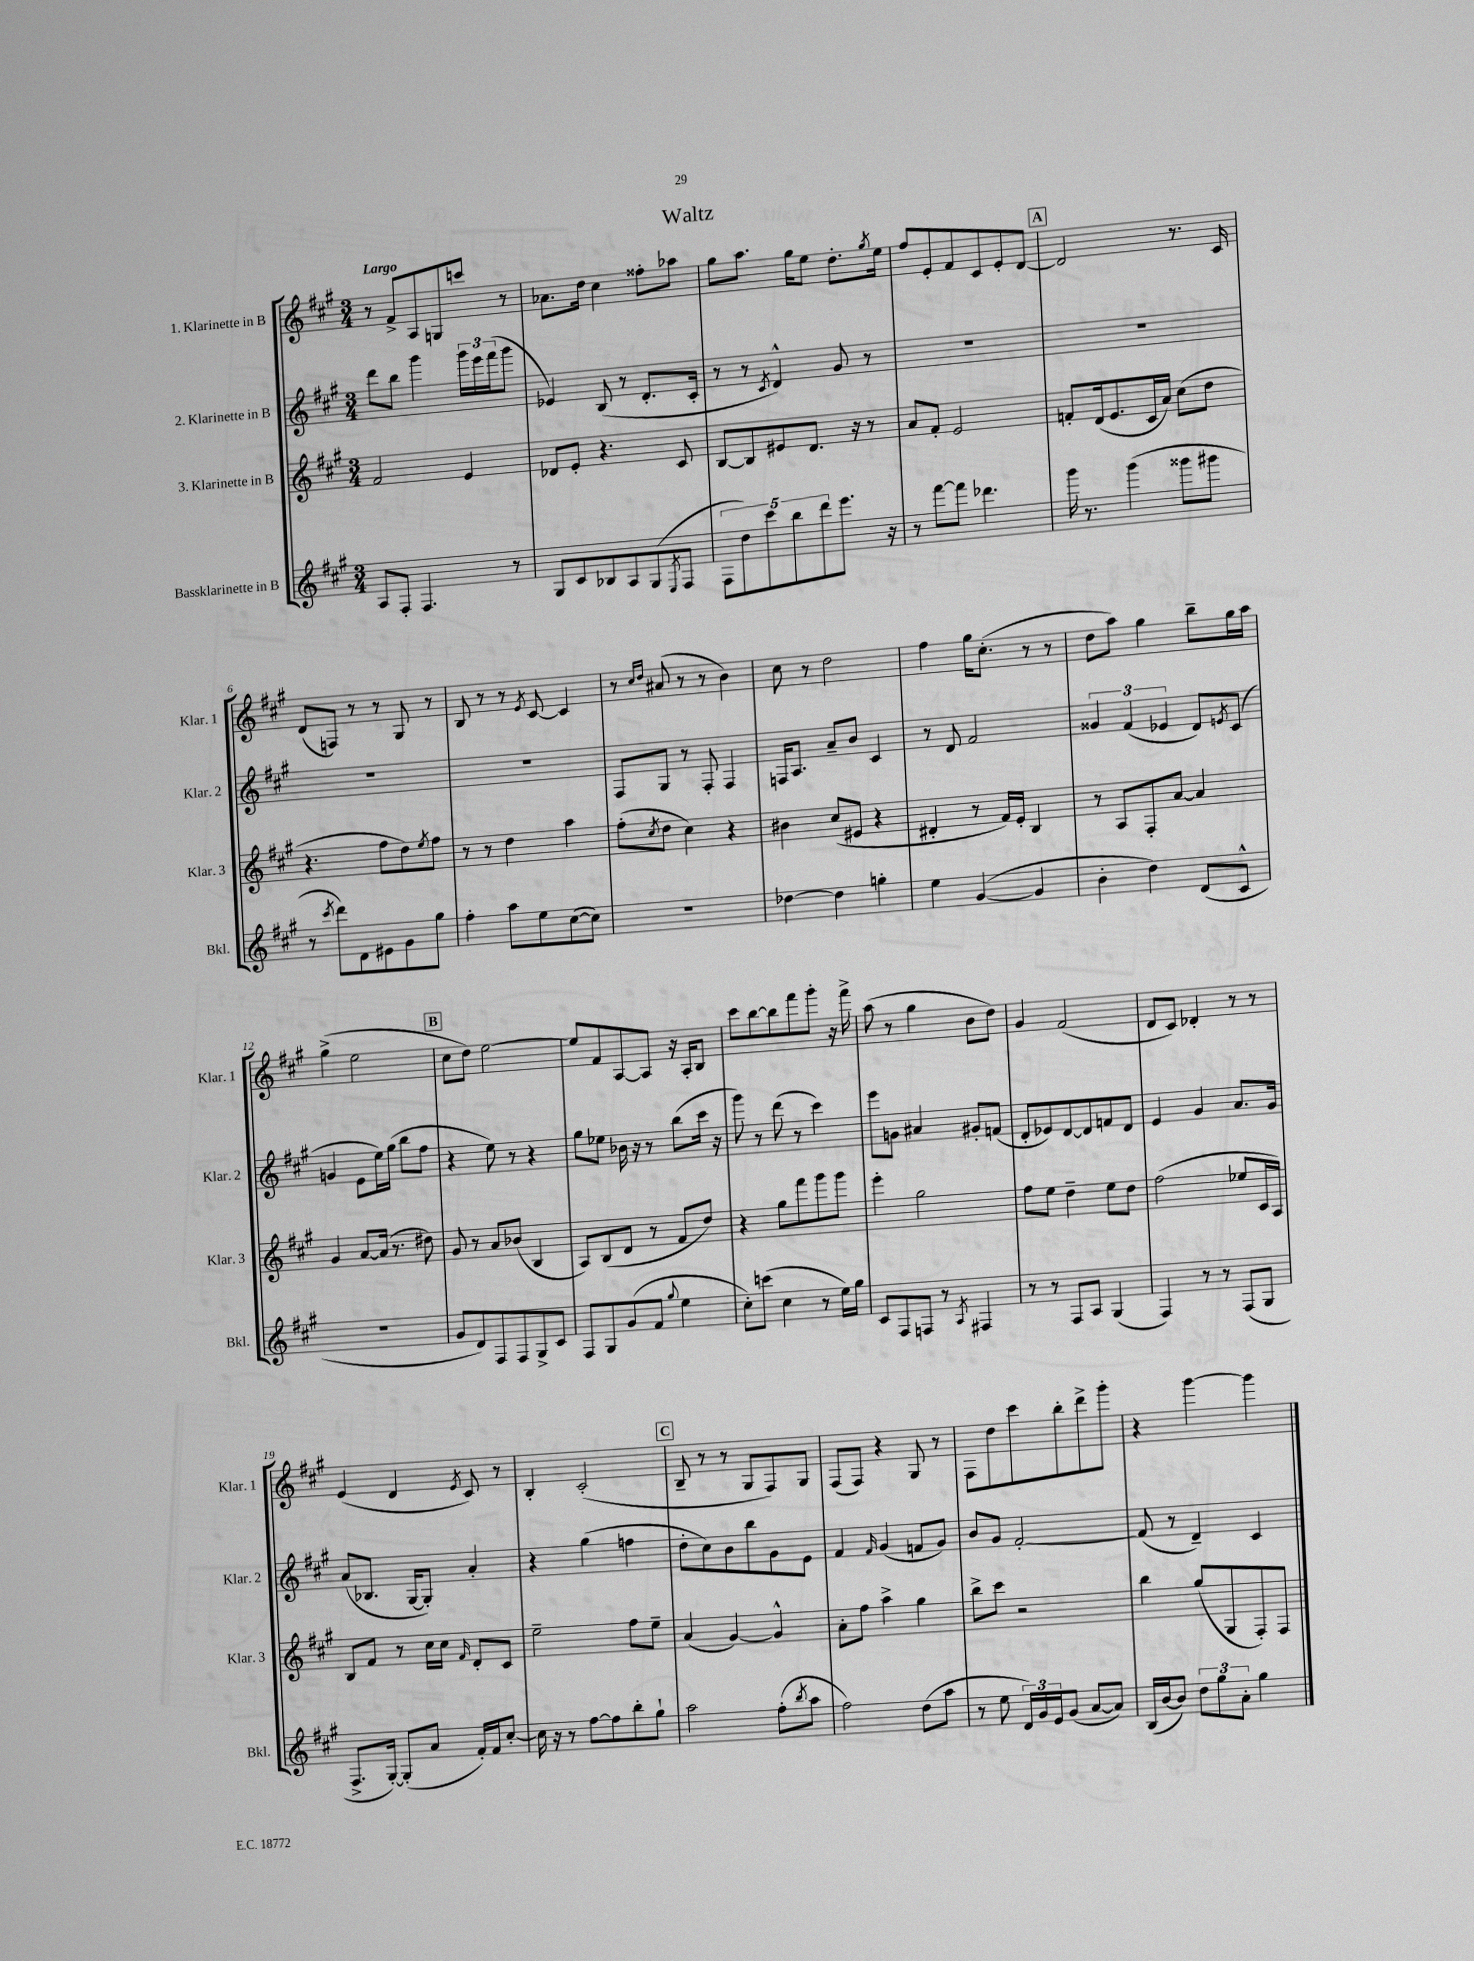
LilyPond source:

\header { title = "Waltz" }
<<
\new StaffGroup <<
\new Staff = "s0" \with { instrumentName = "1. Klarinette in B" shortInstrumentName = "Klar. 1" } {
    \clef treble \key a \major \numericTimeSignature \time 3/4 \tempo "Largo"
    r8 fis'8-> a8 g8 c'''8 r8 |
    aes'8. d''16 cis''4 fisis''8-. aes''8 |
    gis''8 a''8. gis''16 e''8 d''8.-. \acciaccatura { gis''8 } e''16 |
    fis''8 e'8-. fis'8 cis'8 e'8-. d'8~ |
    \mark \markup { \box "A" } d'2 r8. cis'16 |
    d'8( f8) r8 r8 gis8 r8 |
    b8 r8 r8 \acciaccatura { e'8 } cis'8~ cis'4 |
    r8 \grace { cis''16 d''16 } ais'8( r8 r8 b'4) |
    cis''8 r8 d''2 |
    fis''4 gis''16 cis''8.-.( r8 r8 |
    d''8 a''8) gis''4 b''8-- gis''16 a''16 |
    gis''4->( e''2 |
    \mark \markup { \box "B" } cis''8 d''8) e''2~ |
    e''8 fis'8 a8~ a8 r16 a16-. b8 |
    cis'''8 b''8~ b''8 fis'''8 gis'''8-. r16 fis'''16-> |
    a''8( r8 gis''4 b'8 d''8) |
    gis'4 fis'2( |
    d'8 cis'8) des'4-. r8 r8 |
    e'4( d'4 \acciaccatura { e'8 } cis'8) r8 |
    b4-. cis'2-.( |
    \mark \markup { \box "C" } b8-- r8 r8 gis8 fis8) gis8 |
    fis8( fis8) r4 gis8 r8 |
    fis8 d''8 cis'''8 b''8-. d'''8-> gis'''8-. |
    r4 gis'''4~ gis'''4 \bar "|." |
}
\new Staff = "s1" \with { instrumentName = "2. Klarinette in B" shortInstrumentName = "Klar. 2" } {
    \clef treble \key a \major \numericTimeSignature \time 3/4
    d'''8 b''8 gis'''4 \tuplet 3/2 { gis'''16 e'''16 fis'''16( } gis'''8 |
    ees'4) b8( r8 d'8.-. cis'16-. |
    r8 r8 \acciaccatura { cis'8 } d'4-^) gis'8 r8 |
    R2. |
    \mark \markup { \box "A" } R2. |
    R2. |
    R2. |
    fis8 gis8 r8 fis8-. fis4 |
    f16 a8. a'8-- b'8 cis'4 |
    r8 d'8 fis'2 |
    \tuplet 3/2 { gisis'4 fis'4( ees'4 } d'8) \acciaccatura { e'8 } cis'8( |
    g'4 e'8 e''16) gis''16( b''8 fis''8 |
    \mark \markup { \box "B" } r4 e''8) r8 r4 |
    gis''8 ees''8 bes'16 r16 r8 b''8( cis'''16 r16 |
    gis'''8) r8 d'''8( r8 cis'''4) |
    e'''8 g'8 ais'4 gis'8-. f'8( |
    d'8-. ees'8) d'8~ d'8 f'8 d'8 |
    e'4 gis'4 a'8. gis'16 |
    a'8( bes8. gis16~ gis8-.) a'4-. |
    r4 gis''4( f''4 |
    \mark \markup { \box "C" } d''8-. cis''8) b'8 b''8 gis'8 e'8 |
    fis'4 \grace { fis'16 } gis'4( f'8 gis'8) |
    b'8 gis'8 fis'2~-. |
    fis'8( r8 d'4--) cis'4 \bar "|." |
}
\new Staff = "s2" \with { instrumentName = "3. Klarinette in B" shortInstrumentName = "Klar. 3" } {
    \clef treble \key a \major \numericTimeSignature \time 3/4
    fis'2 e'4 |
    des'8 e'8-. r4. cis'8 |
    b8~ b8 eis'8 d'8. r16 r8 |
    a'8 fis'8-. e'2 |
    \mark \markup { \box "A" } f'8-. d'16( e'8. cis'16 a'16) cis''8( d''8 |
    r4. fis''8 d''8) \acciaccatura { e''8 } fis''8 |
    r8 r8 d''4 a''4 |
    fis''8-.( \acciaccatura { cis''8 } d''8 cis''4) r4 |
    bis'4 cis''8( eis'8 r4 |
    dis'4-. r8 fis'16) e'16-. b4 |
    r8 a8 fis8-. a'8~ a'4 |
    gis'4 a'8~ a'16( r8. dis''8) |
    \mark \markup { \box "B" } gis'8 r8 a'8 bes'8( b4 |
    a8) b8( d'8 r8 fis'8 d''8) |
    r4 gis''8 fis'''8 gis'''8 gis'''8 |
    e'''4-. gis''2 |
    fis''8 e''8 d''4-- e''8 d''8 |
    fis''2( ees''8 cis'16 a16) |
    b8 fis'8 r8 cis''16 cis''16 \grace { fis'16 } d'8-. cis'8 |
    e''2-- fis''8 e''8-- |
    \mark \markup { \box "C" } a'4( gis'4~) gis'4-^ |
    a'8-. fis''8 a''4-> gis''4 |
    b''8-> cis'''8 r2 |
    b''4 gis''8( gis8 fis8-.) fis8 \bar "|." |
}
\new Staff = "s3" \with { instrumentName = "Bassklarinette in B" shortInstrumentName = "Bkl." } {
    \clef treble \key a \major \numericTimeSignature \time 3/4
    a8 fis8-. fis4. r8 |
    gis8 cis'8 bes8 a8 gis8( \acciaccatura { e8 } fis8 |
    \tuplet 5/4 { fis8 d''8) cis'''8 b''8 d'''8 } e'''8. r16 |
    r8 fis'''8~ fis'''8 des'''4. |
    \mark \markup { \box "A" } gis'''16 r8. gis'''4( gisis'''8 gis'''8 |
    r8 \acciaccatura { cis'''8 } d'''8) d'8 eis'8 gis'8 gis''8 |
    fis''4-. a''8 e''8 cis''8~( cis''8) |
    R2. |
    des''4~ des''4 g''4-. |
    e''4 gis'4~( gis'4 |
    b'4-. d''4) d'8( cis'8-^ |
    R2. |
    \mark \markup { \box "B" } gis'8 d'8) fis8 fis8 gis8-> cis'8 |
    fis8 gis8 gis'8( fis'8 \appoggiatura { gis''8 } e''4 |
    cis''8-.) c'''8( cis''4 r8 e''16) gis''16 |
    cis'8 fis8 f8 r8 \acciaccatura { a8 } fis4 |
    r8 r8 fis8 a8 gis4( |
    fis4) r8 r8 fis8( gis8 |
    fis8.-> gis16~-.) gis8-.( a'8 fis'16-.) fis'16 cis''8~-. |
    cis''16 r16 r8 fis''8~ fis''8 b''8-. gis''8-! |
    \mark \markup { \box "C" } a''2 fis''8-.( \acciaccatura { b''8 } a''8 |
    fis''2) d''8( a''8 |
    r8 e''8 \tuplet 3/2 { d'16) gis'16 e'16 } gis'8( a'8~ a'8) |
    b16( b'16~ b'8) \tuplet 3/2 { d''8 gis''8 a'8-. } gis''4 \bar "|." |
}
>>
>>
